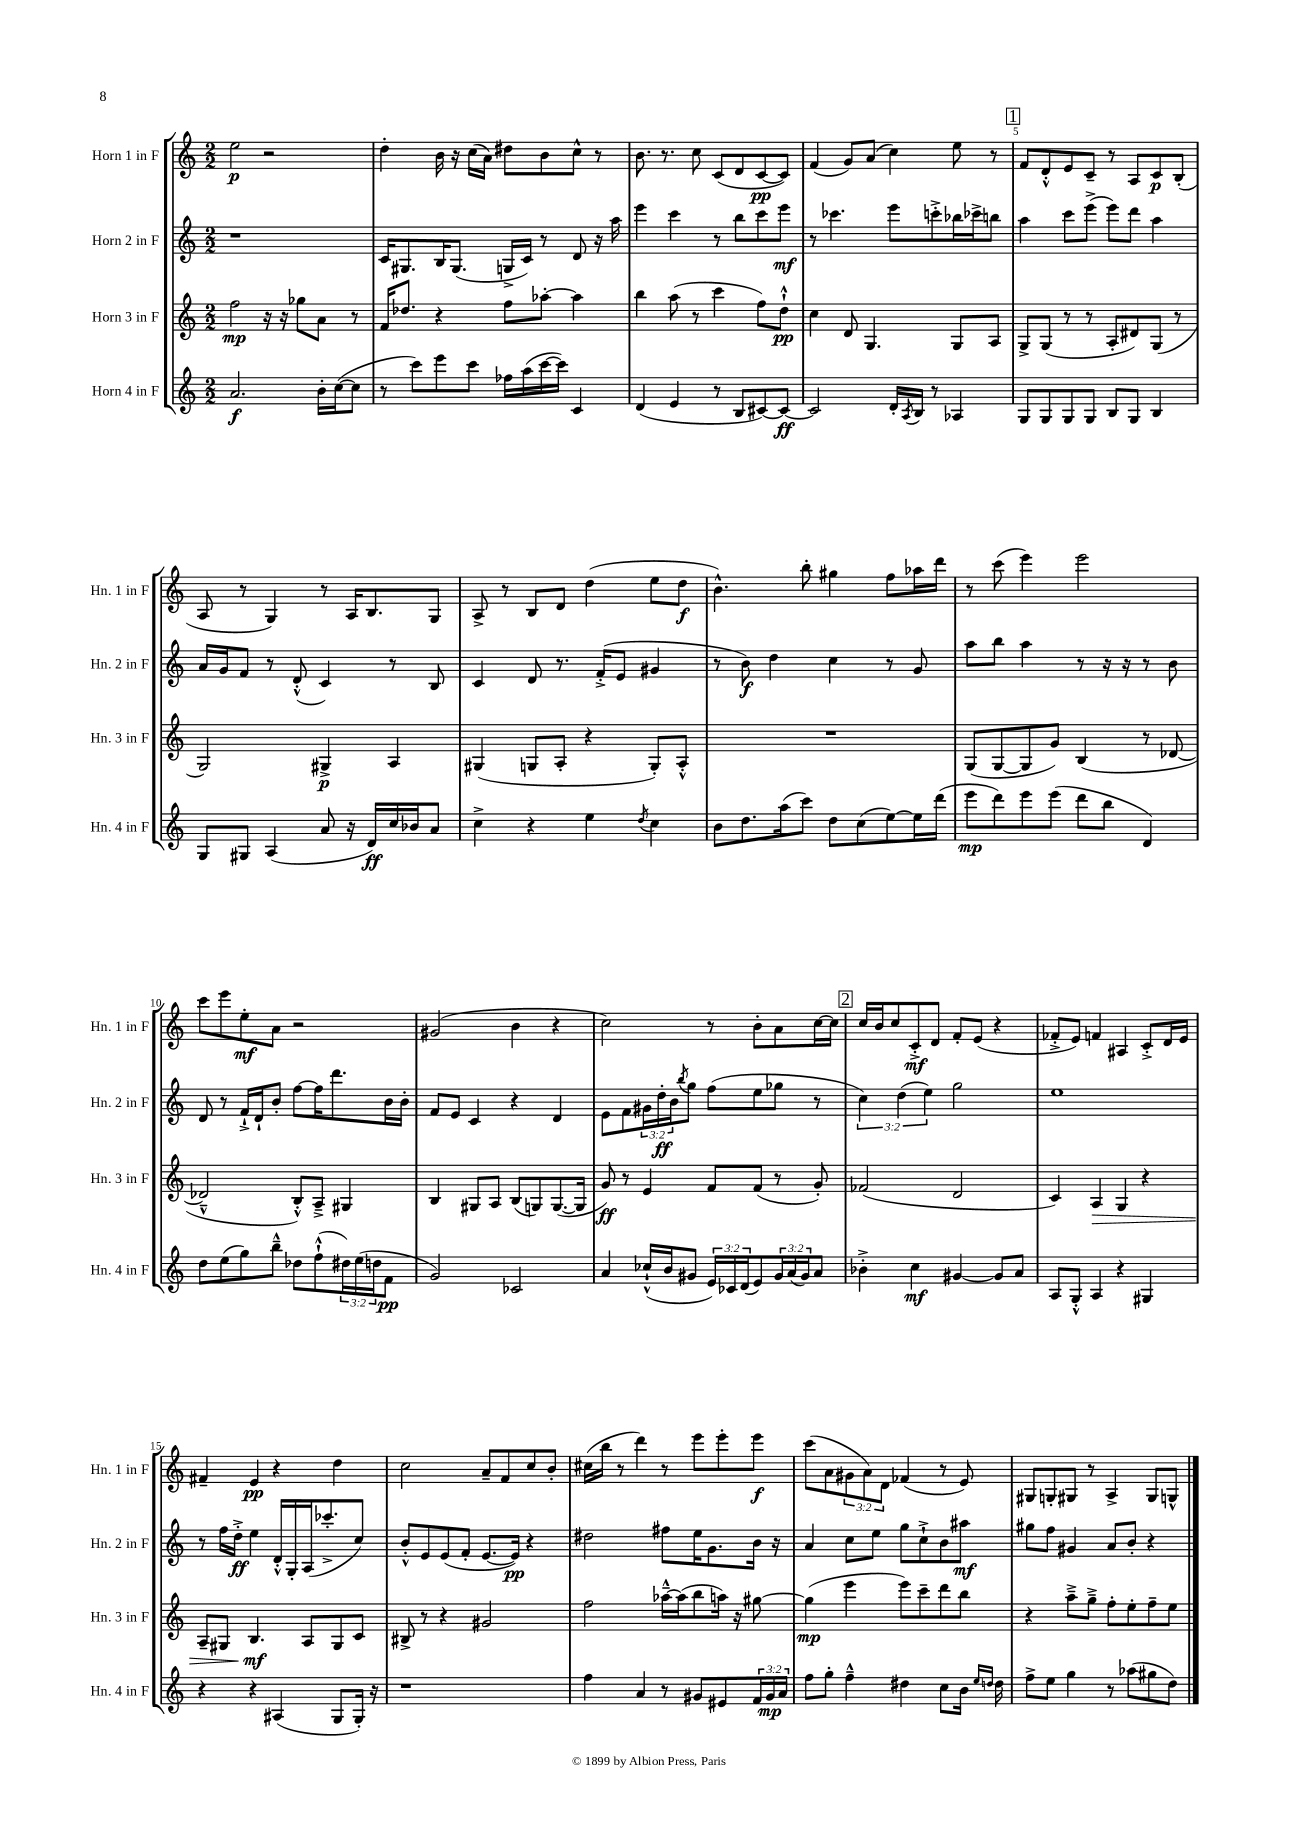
<<
\new StaffGroup <<
\new Staff = "s0" \with { instrumentName = "Horn 1 in F" shortInstrumentName = "Hn. 1 in F" } {
    \clef treble \key c \major \numericTimeSignature \time 2/2 \override Staff.TupletNumber.text = #tuplet-number::calc-fraction-text
    e''2\p r2 |
    d''4-. b'16 r16 c''16( a'16) dis''8 b'8 c''8-^ r8 |
    b'8. r8. c''8 c'8( d'8 c'8~\pp c'8) |
    f'4( g'8) a'8( c''4) e''8 r8 |
    \mark \markup { \box "1" } f'8 d'8-.-^ e'8 c'8-- r8 a8 c'8\p b8-.( |
    a8 r8 g4) r8 a16 b8. g8 |
    a8-> r8 b8 d'8 d''4( e''8 d''8\f |
    b'4.-^) b''8-. gis''4 f''8 aes''16 d'''16 |
    r8 c'''8( e'''4) e'''2 |
    c'''8 e'''8 e''8-.\mf a'8 r2 |
    gis'2( b'4 r4 |
    c''2) r8 b'8-. a'8 c''16~ c''16 |
    \mark \markup { \box "2" } c''16 b'16 c''8 c'8-.->\mf d'8 f'8-. e'8( r4 |
    fes'8-.-> e'8) f'4 ais4 c'8-.-> d'16 e'16 |
    fis'4-- e'4\pp r4 d''4 |
    c''2 a'8-- f'8 c''8 b'8-. |
    cis''16( b''16 r8 d'''4) r8 e'''8 e'''8-. e'''8\f |
    c'''8( a'8 \tuplet 3/2 { gis'8 a'8) d'8 } fes'4( r8 e'8) |
    gis8 g8-. gis8 r8 a4-> gis8 g8-^ \bar "|." |
}
\new Staff = "s1" \with { instrumentName = "Horn 2 in F" shortInstrumentName = "Hn. 2 in F" } {
    \clef treble \key c \major \numericTimeSignature \time 2/2 \override Staff.TupletNumber.text = #tuplet-number::calc-fraction-text
    r1 |
    c'16 gis8. b16 gis8.( g16-> c'16) r8 d'8 r16 a''16 |
    e'''4 c'''4 r8 b''8 c'''8 e'''8\mf |
    r8 ces'''4. e'''8 c'''8-.-> bes''16 ces'''16-> b''8 |
    \mark \markup { \box "1" } a''4 c'''8 e'''8->( e'''8) d'''8 a''4 |
    a'16 g'16 f'8 r8 d'8-.-^( c'4) r8 b8 |
    c'4 d'8 r8. f'16-.->( e'8 gis'4 |
    r8 b'8\f) d''4 c''4 r8 g'8 |
    a''8 b''8 a''4 r8 r16 r16 r8 b'8 |
    d'8 r8 f'16-!-> d'16-! b'8-. f''8~ f''16 d'''8. b'16 b'16-. |
    f'8 e'8 c'4 r4 d'4 |
    e'8 f'8 \tuplet 3/2 { gis'16 d''16-.\ff b'16 } \acciaccatura { b''8 } g''8 f''8( e''8 ges''8 r8 |
    \mark \markup { \box "2" } \tuplet 3/2 { c''4) d''4( e''4) } g''2 |
    e''1 |
    r8 f''16 d''16-.->\ff e''4 d'16-.-^ g16-. a16( ces'''8.-.-> c''8) |
    b'8-.-^ e'8 e'8( f'8-. e'8.~ e'16\pp) r4 |
    dis''2 fis''8 e''16 g'8. b'16 r16 |
    a'4 c''8 e''8 g''8 c''8-!-> b'8 ais''8\mf |
    gis''8 f''8 gis'4 a'8 b'8-. r4 \bar "|." |
}
\new Staff = "s2" \with { instrumentName = "Horn 3 in F" shortInstrumentName = "Hn. 3 in F" } {
    \clef treble \key c \major \numericTimeSignature \time 2/2
    f''2\mp r16 r16 ges''8 a'8 r8 |
    f'16 des''8. r4 f''8 aes''8~-. aes''4 |
    b''4 a''8( r8 c'''4 f''8) d''8-!-^\pp |
    c''4 d'8 g4. g8 a8 |
    \mark \markup { \box "1" } g8-> g8( r8 r8 a8-. dis'8) g8( r8 |
    g2) gis4->\p a4 |
    gis4( g8 a8-. r4 g8-.) a8-.-^ |
    R1 |
    g8( g8~ g8 g'8) b4( r8 des'8~ |
    des'2---^ b8-.-^) a8---> gis4 |
    b4 gis8 a8 b8( g8) g8.~( g16 |
    g'8\ff) r8 e'4 f'8 f'8( r8 g'8-.) |
    \mark \markup { \box "2" } fes'2( d'2 |
    c'4) a4\> g4 r4 |
    a8-- gis8 b4.\mf\! a8 gis8 c'8 |
    bis8-> r8 r4 gis'2 |
    f''2 aes''16~---^ aes''16( b''8 a''16) r16 gis''8~ |
    gis''4\mp( e'''4 e'''8) c'''8-- d'''8 b''8 |
    r4 a''8---> g''8---> f''8-. e''8-. f''8-- e''8 \bar "|." |
}
\new Staff = "s3" \with { instrumentName = "Horn 4 in F" shortInstrumentName = "Hn. 4 in F" } {
    \clef treble \key c \major \numericTimeSignature \time 2/2 \override Staff.TupletNumber.text = #tuplet-number::calc-fraction-text
    a'2.\f b'16-. c''16~( c''8 |
    r8 c'''8) e'''8 c'''8 fes''16 a''16( c'''16~ c'''16) c'4 |
    d'4( e'4 r8 b8 cis'8~) cis'8~\ff |
    cis'2 d'16-. \acciaccatura { a8 } b16 r8 aes4 |
    \mark \markup { \box "1" } g8 g8 g8 g8 b8 g8 b4 |
    g8 gis8 a4( a'8 r16 d'16\ff) c''16 bes'16 a'8 |
    c''4-> r4 e''4 \acciaccatura { d''8 } c''4 |
    b'8 d''8. a''16( c'''8) d''8 c''8( e''8~) e''16 d'''16( |
    e'''8\mp d'''8) e'''8 e'''8( d'''8 b''8 d'4) |
    d''8 e''8( g''8) b''8---^ des''8 f''8-!-^( \tuplet 3/2 { dis''16) e''16( d''16 } f'8\pp |
    g'2) ces'2 |
    a'4 ces''16-!-^( b'16 gis'8 \tuplet 3/2 { e'16) ces'16 d'16( } e'8) \tuplet 3/2 { gis'16 a'16( gis'16) } a'8 |
    \mark \markup { \box "2" } bes'4-.-> c''4\mf gis'4~ gis'8 a'8 |
    a8 g8-.-^ a4 r4 gis4 |
    r4 r4 ais4( g8 g16-.) r16 |
    r1 |
    f''4 a'4 r8 gis'8 eis'8 \tuplet 3/2 { f'16 gis'16\mp a'16 } |
    f''8 g''8-. f''4---^ dis''4 c''8 b'16 \grace { e''16 d''16 } d''16 |
    f''8-> e''8 g''4 r8 aes''8( gis''8 d''8) \bar "|." |
}
>>
>>
\layout { \context { \Score \override BarNumber.break-visibility = ##(#f #t #t) barNumberVisibility = #(every-nth-bar-number-visible 5) } }
